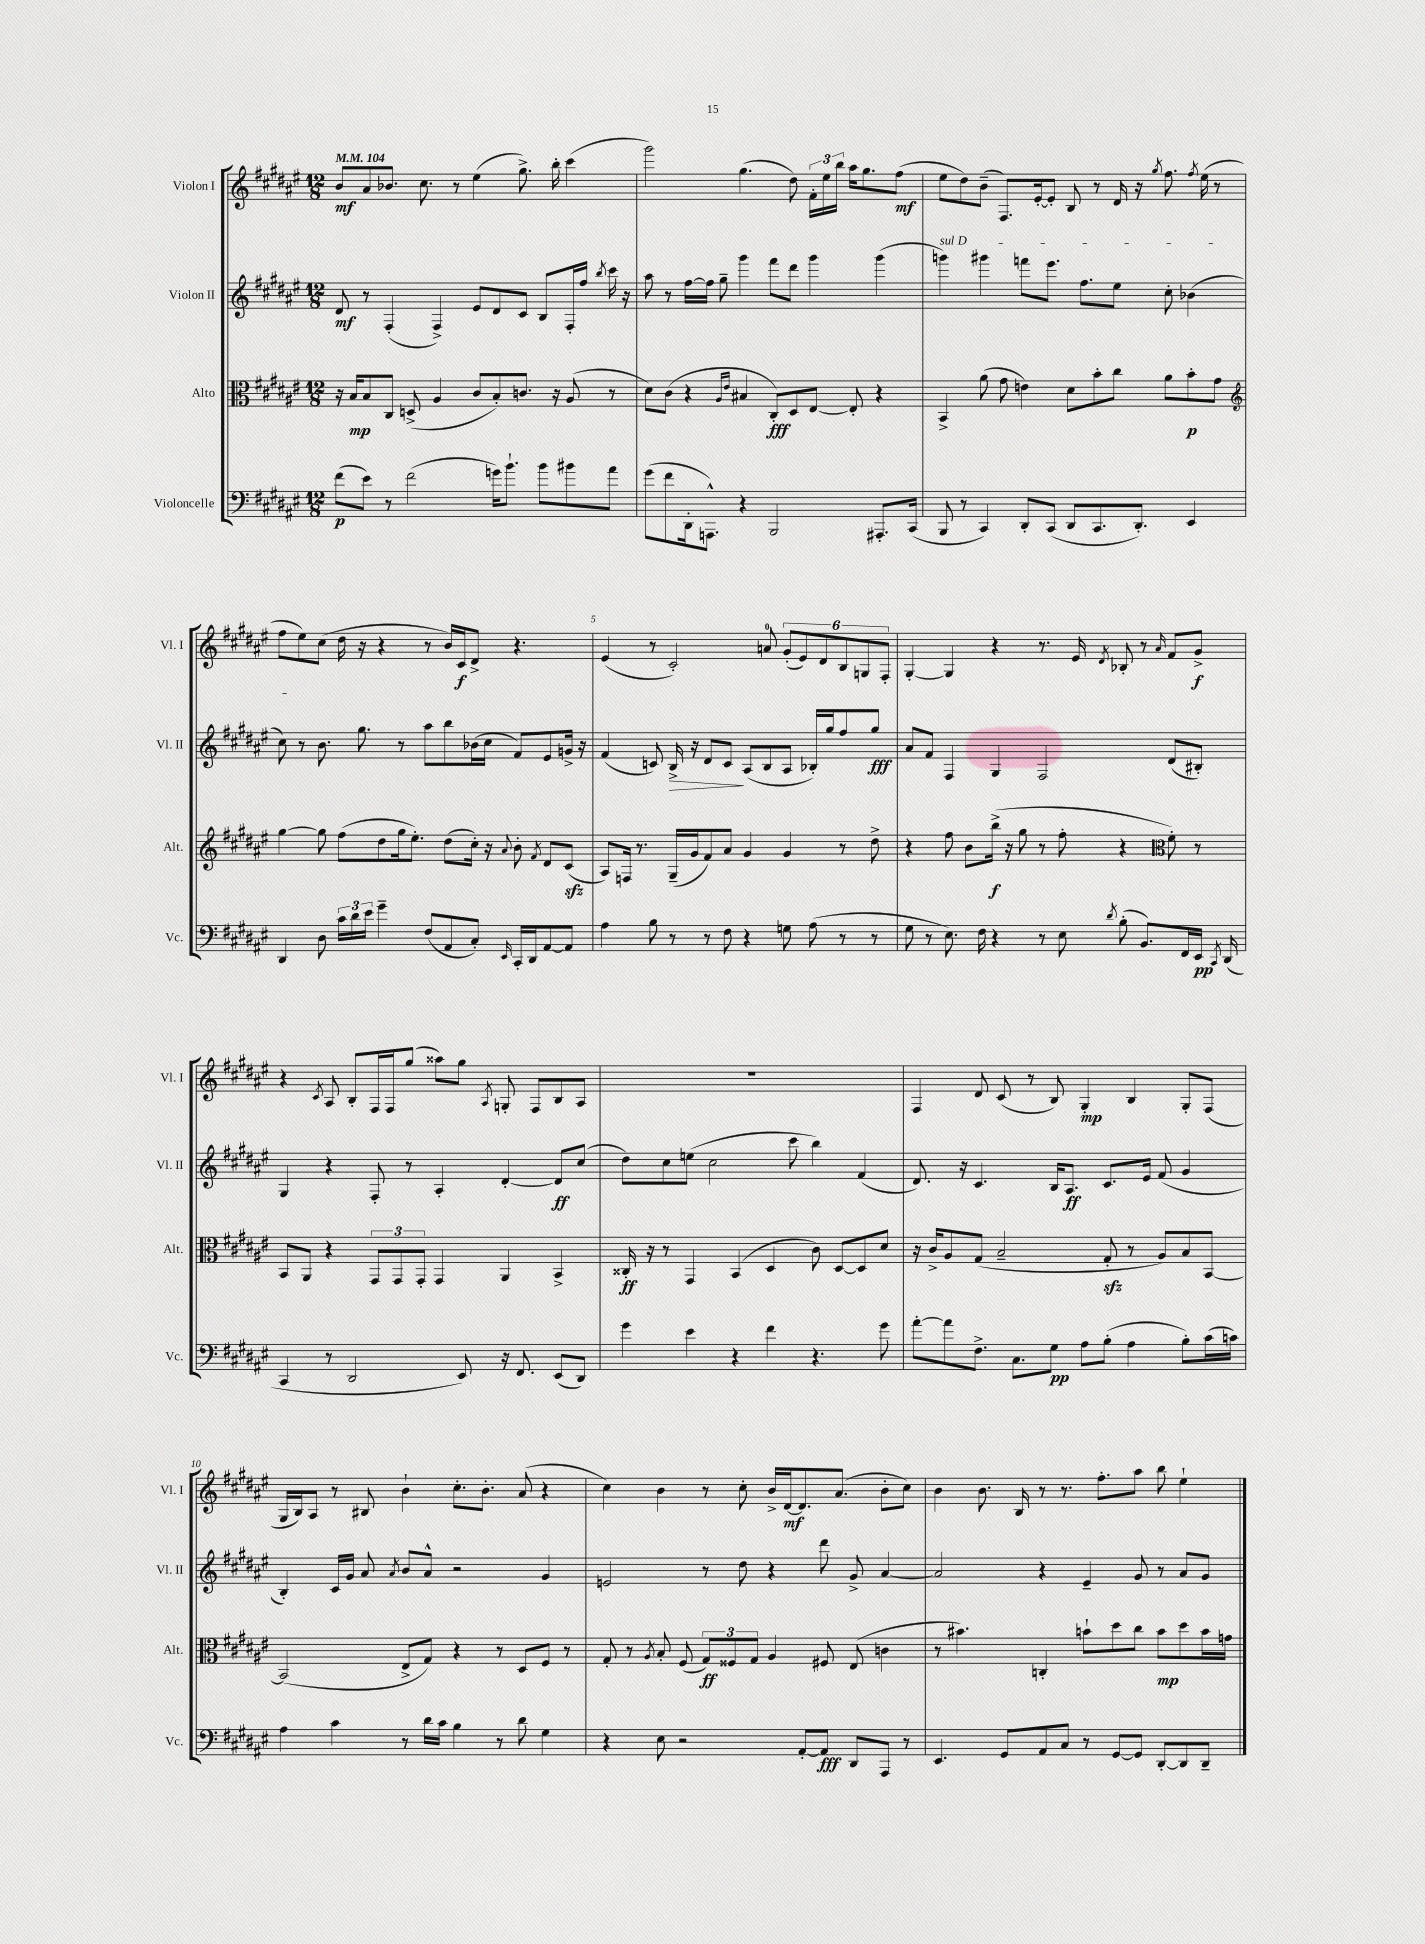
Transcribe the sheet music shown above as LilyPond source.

<<
\new StaffGroup <<
\new Staff = "s0" \with { instrumentName = "Violon I" shortInstrumentName = "Vl. I" } {
    \clef treble \key fis \major \numericTimeSignature \time 12/8 \tempo 4 = 104
    \autoBeamOff b'8[\mf ais'8 bes'8.] cis''8. r8 eis''4( gis''8.->) b''16-. cis'''4( |
    gis'''2) gis''4.( dis''8) \tuplet 3/2 { fis'16[-. eis''16 b''16] } ais''16[ gis''8. fis''8]\mf( |
    eis''8[ dis''8) b'8]--( fis8.[) eis'16~-. eis'8]-. b8 r8 dis'16 r16 \acciaccatura { gis''8 } fis''8. \acciaccatura { fis''8 } eis''16( r8 |
    fis''8[ eis''8) cis''8]( dis''16 r16 r4 r8 b'16[) cis'16\f dis'8]-> r4. |
    eis'4( r8 cis'2-.) a'8-0 \tuplet 6/4 { gis'8[-.( eis'8) dis'8 b8 g8 fis8]-. } |
    gis4~-. gis4 r4 r8. eis'16 \acciaccatura { dis'8 } bes8-. r8 \grace { ais'16 } fis'8[ gis'8]->\f |
    r4 \acciaccatura { cis'8 } ais8 b8[-. fis16 fis16 gis''8]( aisis''8[) gis''8] \acciaccatura { ais8 } g8-. fis8[ b8 ais8] |
    R1. |
    fis4 dis'8 cis'8( r8 b8) gis4-.\mp b4 gis8[-. fis8]( |
    gis16[ b16) ais8] r8 bis8 b'4-! cis''8.[-. b'8.]-. ais'8( r4 |
    cis''4) b'4 r8 cis''8-. b'16[-> dis'16~\mf dis'8. ais'8.]( b'8[-. cis''8]) |
    b'4 b'8. b16 r8 r8. fis''8.[-. ais''8] b''8 eis''4-! \bar "|." |
}
\new Staff = "s1" \with { instrumentName = "Violon II" shortInstrumentName = "Vl. II" } {
    \clef treble \key fis \major \numericTimeSignature \time 12/8
    \autoBeamOff dis'8\mf r8 fis4-.( fis4->) eis'8[ dis'8 cis'8] b8[ fis16-. fis''16] \acciaccatura { b''8 } cis'''16 r16 |
    ais''8 r8 fis''16[~ fis''16] gis''8-- gis'''4 fis'''8[ dis'''8] gis'''4 gis'''4( |
    \once \override TextSpanner.bound-details.left.text = \markup { \italic "sul D" } g'''4\startTextSpan) gis'''4 f'''8[ eis'''8.] fis''8.[ eis''8] cis''8-. bes'4( |
    cis''8\stopTextSpan) r8 b'8. gis''8. r8 ais''8[ b''8 bes'16( cis''16] fis'8[) eis'8 g'16]-> r16 |
    fis'4( c'8) b16->\> r16 dis'8[ c'8]\! ais8[( b8 ais8] bes16[-.) gis''16 fis''8 gis''8]\fff |
    ais'8[ fis'8] fis4 gis4 fis2 dis'8[( bis8]-.) |
    gis4 r4 fis8-. r8 ais4-. dis'4~-. dis'8[\ff cis''8]( |
    dis''8[) cis''8 e''8]( cis''2 cis'''8 b''4) fis'4( |
    dis'8.) r16 cis'4. b16[ ais8.]\ff cis'8.[ eis'16] fis'8( gis'4 |
    b4-.) cis'16[ gis'16] ais'8 \acciaccatura { ais'8 } b'8[ ais'8]-^ r2 gis'4 |
    e'2 r8 dis''8 r4 dis'''8 gis'8-> ais'4~ |
    ais'2 r4 eis'4-- gis'8 r8 ais'8[ gis'8] \bar "|." |
}
\new Staff = "s2" \with { instrumentName = "Alto" shortInstrumentName = "Alt." } {
    \clef alto \key fis \major \numericTimeSignature \time 12/8
    \autoBeamOff r16 b16[\mp b8 cis8] d8->( ais4 cis'8[ b8-.) c'8.] r16 ais8( r8 |
    dis'8[) cis'8]( r4 \grace { ais16[ eis'16] } bis4 cis8[-.\fff) dis8 eis8]~ eis8-. r4 |
    b,4-> ais'8( gis'8 e'4) dis'8[ b'8-. cis''8] ais'8[ b'8-.\p gis'8] |
    \clef treble gis''4~ gis''8 fis''8[( dis''8 gis''16 eis''8.]-.) dis''8[( cis''16]-.) r16 \appoggiatura { ais'8 } b'8-. \acciaccatura { fis'8 } dis'8[ cis'8]\sfz( |
    ais8[) f16] r8. gis16[--( gis'16 fis'8) ais'8] gis'4 gis'4 r8 dis''8-> |
    r4 fis''8 b'8[ b''16]->\f( r16 gis''8 r8 fis''8-. r4 \clef alto fis'8-.) r8 |
    b,8[ ais,8] r4 \tuplet 3/2 { gis,8[ gis,8 gis,8]-. } gis,4 ais,4 b,4-> |
    cisis16-.\ff r16 r8 gis,4 b,4( dis4 cis'8) dis8[~ dis8 dis'8] |
    r16 cis'16[-> ais8 gis8]( b2-- gis8-.\sfz r8 ais8[) b8 b,8]~ |
    b,2( eis8[-> gis8]) r4 r8 dis8[ fis8] r8 |
    gis8-. r8 \acciaccatura { ais8 } b8-. fis8( \tuplet 3/2 { gis8[\ff) fisis8 gis8] } ais4 fis8 eis8( c'4 |
    r8 bis'4.) c4-. b'8[-! dis''8 cis''8] b'8[\mp dis''8 b'16 g'16] \bar "|." |
}
\new Staff = "s3" \with { instrumentName = "Violoncelle" shortInstrumentName = "Vc." } {
    \clef bass \key fis \major \numericTimeSignature \time 12/8
    \autoBeamOff fis'8[\p( eis'8]) r8 fis'2( g'16[) b'8.]-! b'8[ bis'8 ais'8] |
    gis'8[( fis'8 dis,16-. a,,8.]-^) r4 b,,2 ais,,8.[-. cis,16]( |
    b,,8 r8 cis,4) dis,8[-. cis,8]( dis,8[ cis,8. dis,8.]-.) eis,4 |
    dis,4 dis8 \tuplet 3/2 { cis'16[ dis'16 eis'16] } gis'4-- fis8[( ais,8 cis8]-.) \grace { eis,16 } cis,16[-. dis,16 ais,8~ ais,8] |
    ais4 b8 r8 r8 fis8 r4 g8 ais8( r8 r8 |
    gis8 r8 eis8.) fis16 r4 r8 eis8 \acciaccatura { dis'8 } b8-.( b,8.[) fis,16 eis,16]\pp \acciaccatura { cis,8 } dis,16( |
    cis,4 r8 dis,2 eis,8) r16 fis,8. eis,8[( dis,8]) |
    gis'4 eis'4 r4 fis'4 r4. gis'8 |
    ais'8[~-. ais'8 fis8.]-> cis8.[ gis8]\pp ais8[ b8]-.( ais4 b8[-.) cis'16( c'16]) |
    ais4 cis'4 r8 dis'16[ cis'16] b4 r8 dis'8 gis4 |
    r4 eis8 r2 ais,8[~-. ais,8]\fff dis,8[ ais,,8] r8 |
    eis,4. gis,8[ ais,8 cis8] r8 gis,8[~ gis,8] dis,8[~-. dis,8 dis,8]-- \bar "|." |
}
>>
>>
\layout { \context { \Score \override BarNumber.break-visibility = ##(#f #t #t) barNumberVisibility = #(every-nth-bar-number-visible 5) } }
